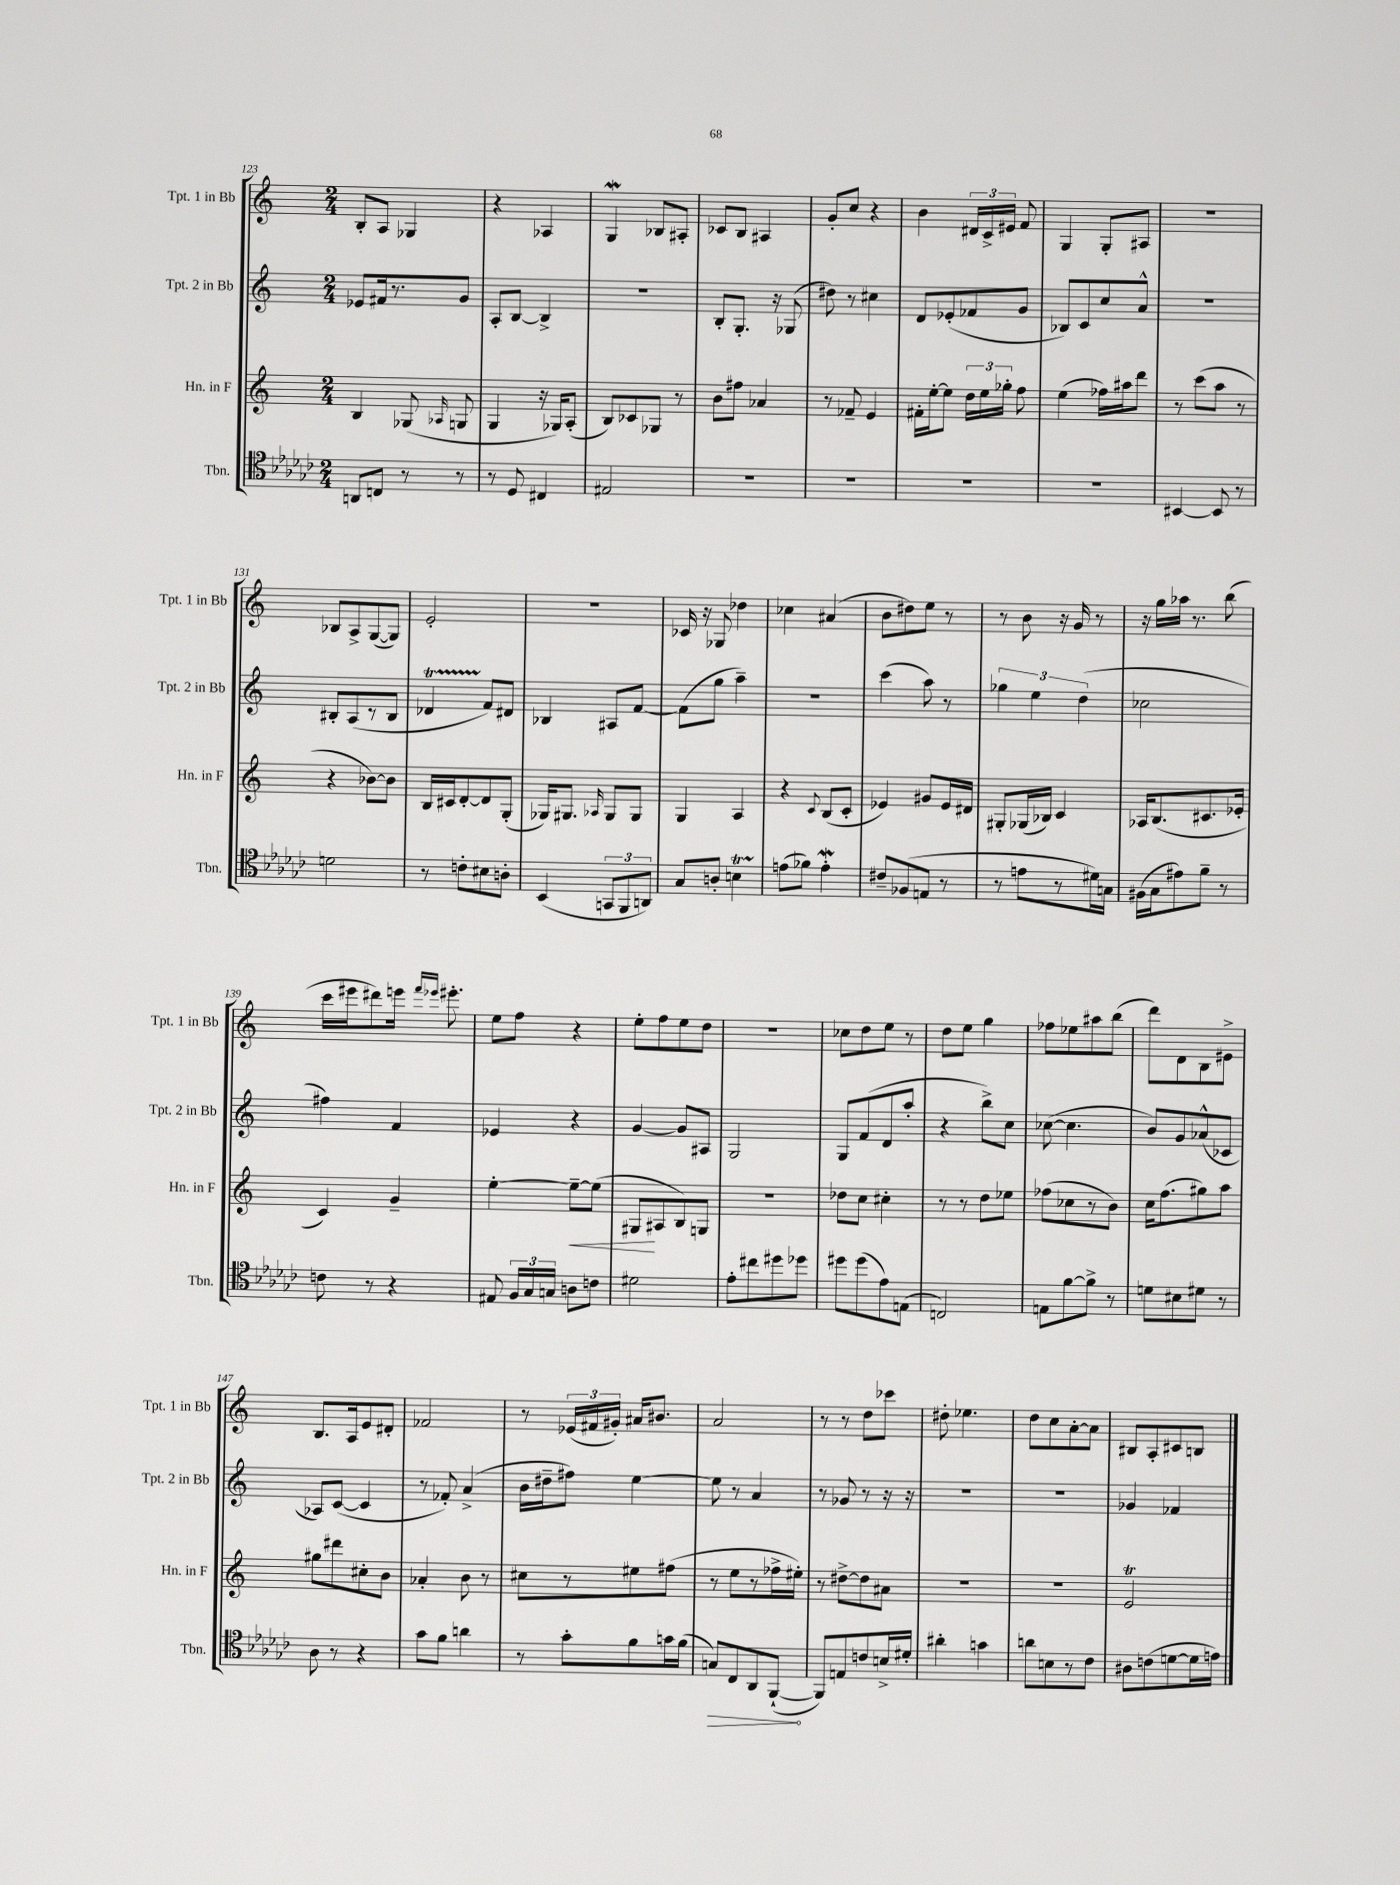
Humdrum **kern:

**kern	**kern	**kern	**kern
*staff4	*staff3	*staff2	*staff1
*clefC4	*clefG2	*clefG2	*clefG2
*k[b-e-a-d-g-c-]	*k[]	*k[]	*k[]
*M2/4	*M2/4	*M2/4	*M2/4
8AA	4B	8e-	8B'
8C	.	16f#	8A
.	.	8.r	.
8r	(8G-	.	4G-
.	16qqA-	.	.
8r	8G	8g	.
=	=	=	=
8r	4G	8A'	4r
8D-	.	[8B	.
4C#	16r	4B^]	4A-
.	16G-)	.	.
.	(8A'	.	.
=	=	=	=
2E#	8B)	2r	4G
.	8c-	.	.
.	8G-	.	8B-
.	8r	.	8A#'
=	=	=	=
2r	8b	8B'	8c-
.	8ff#	8.G'	8B
.	4a-	.	4A#
.	.	16r	.
.	.	(8G-	.
=	=	=	=
2r	8r	8dd#)	8g'
.	8f-~	8r	8cc
.	4e	4cc#	4r
=	=	=	=
2r	16f#'	8d	4b
.	[16ee'	.	.
.	8ee]	(8e-'	.
.	24dd	8f-	24d#
.	24ee	.	24c^
.	24gg-'	.	24e#
.	8ff	8g	8f
=	=	=	=
2r	(4ee	8B-)	4G
.	.	8c	.
.	16ff-)	8cc	8G'
.	16aa#	.	.
.	8ddd	8a^^	8A#
=	=	=	=
[4BB#	8r	2r	2r
.	(8ccc	.	.
8BB#]	8aa	.	.
8r	8r	.	.
=	=	=	=
2d	4r	8B#'	8B-
.	.	(8A	8A^
.	[8b-)	8r	([8G
.	8b-]	8B#	8G])
=	=	=	=
8r	16B	4d-	2e'
.	16c#	.	.
8c'	[8d'	.	.
8B#	8d]	8f)	.
8A'	(8G'	8d#	.
=	=	=	=
(4BB-	16G-)	4B-	2r
.	8.G#	.	.
.	16qqA-	.	.
12GG	8G#	8A#	.
12FF	.	.	.
.	8G#	[8f	.
12AA)	.	.	.
=	=	=	=
8G-	4G	(8f]	16c-
.	.	.	16r
8A'	.	8gg	8G-
4B	4A	4aa~)	4dd-
=	=	=	=
(8e	4r	2r	4cc-
8f-)	.	.	.
.	8qqc	.	.
4e'	(8B	.	(4a#
.	8c'	.	.
=	=	=	=
8c#~	4e-)	(4ccc	8b
(8F-	.	.	8dd#)
8E	8g#	8aa)	8ee
8r	16e-	8r	8r
.	16d#	.	.
=	=	=	=
8r	8G#'	6gg-	8r
8e	(16G-	.	8b
.	.	6ee	.
.	16B-)	.	.
8r	4c	.	16r
.	.	.	16g
.	.	(6dd	.
16d#)	.	.	8r
16G	.	.	.
=	=	=	=
(16F#	16A-	2cc-	16r
16G-	(8.B	.	16gg
8e#)	.	.	16aa-
.	.	.	8.r
8f~	8.c#	.	.
8r	.	.	(8bb
.	16e-'	.	.
=	=	=	=
8c	4c)	4ff#)	16ccc
.	.	.	16eee#
8r	.	.	8ddd#)
4r	4g~	4f	16eee
.	.	.	16qqfff
.	.	.	16qqeee-
.	.	.	8.eee#'
=	=	=	=
8E#	[4ee'	4e-	8ee
24F	.	.	8ff
24G-	.	.	.
24G	.	.	.
8A	8ee~_	4r	4r
8c	(8ee]	.	.
=	=	=	=
2d#	8G#	[4g	8ee'
.	8A#	.	8ff
.	8B)	8g]	8ee
.	8G	8A#	8dd
=	=	=	=
8e-'	2r	2G	2r
8cc#	.	.	.
8dd#	.	.	.
8dd-	.	.	.
=	=	=	=
8dd#	8dd-	8G	8cc-
(8dd#	8cc	(8f	8dd
8e-)	4cc#'	8d	8ee
(8E	.	8aa'	8r
=	=	=	=
2C)	8r	4r	8dd
.	8r	.	8ee
.	8dd	8bb^)	4gg
.	8ee-	8cc	.
=	=	=	=
8E	(8ff-	([8cc-	8ff-
[8f	8cc-	4.cc-]	8ee-
8f^]	8r	.	8aa#
8r	8b)	.	(8bb
=	=	=	=
8d	16cc	8b)	8ddd)
.	(8.ff	.	.
8B#	.	8g	8d
8d#	8gg#)	(8a-^^	8B
8r	8aa	8c-	8e#^
=	=	=	=
8A-	8gg#	8A-)	8.B
8r	8ddd#	([8c	.
.	.	.	16A
4r	8cc#'	4c]	8e
.	8b	.	8d#'
=	=	=	=
8g-	4a-'	8r	2f-
8f	.	8f-')	.
4a	8b	(4a^	.
.	8r	.	.
=	=	=	=
8r	8cc#	16b	8r
.	.	16dd#~	.
8g-'	8r	8ff#)	(24e-
.	.	.	24f#
.	.	.	24g#')
8f	8ee#	[4ee	16a#
.	.	.	8.b#
16g	(8ff#	.	.
(16f	.	.	.
=	=	=	=
8G)	8r	8ee]	2a
8C-	8ee	8r	.
8AA-	8r	4a	.
([8FF`	16ff-^	.	.
.	16ee#')	.	.
=	=	=	=
8FF])	8r	8r	8r
8E	[8dd#^	8g-	8r
8c	8dd#]	8r	8dd
16B^	8a#	16r	8ccc-
16d#'	.	16r	.
=	=	=	=
4a#'	2r	2r	8dd#'
.	.	.	4.ee-
4g	.	.	.
=	=	=	=
8a	2r	2r	8dd
8B	.	.	8cc
8r	.	.	[8a'
8c-	.	.	8a]
=	=	=	=
8A#	2e	4g-	8B#
(8c	.	.	8A'
[8d	.	4f-	8c#
16d]	.	.	8B
16e)	.	.	.
==	==	==	==
*-	*-	*-	*-
